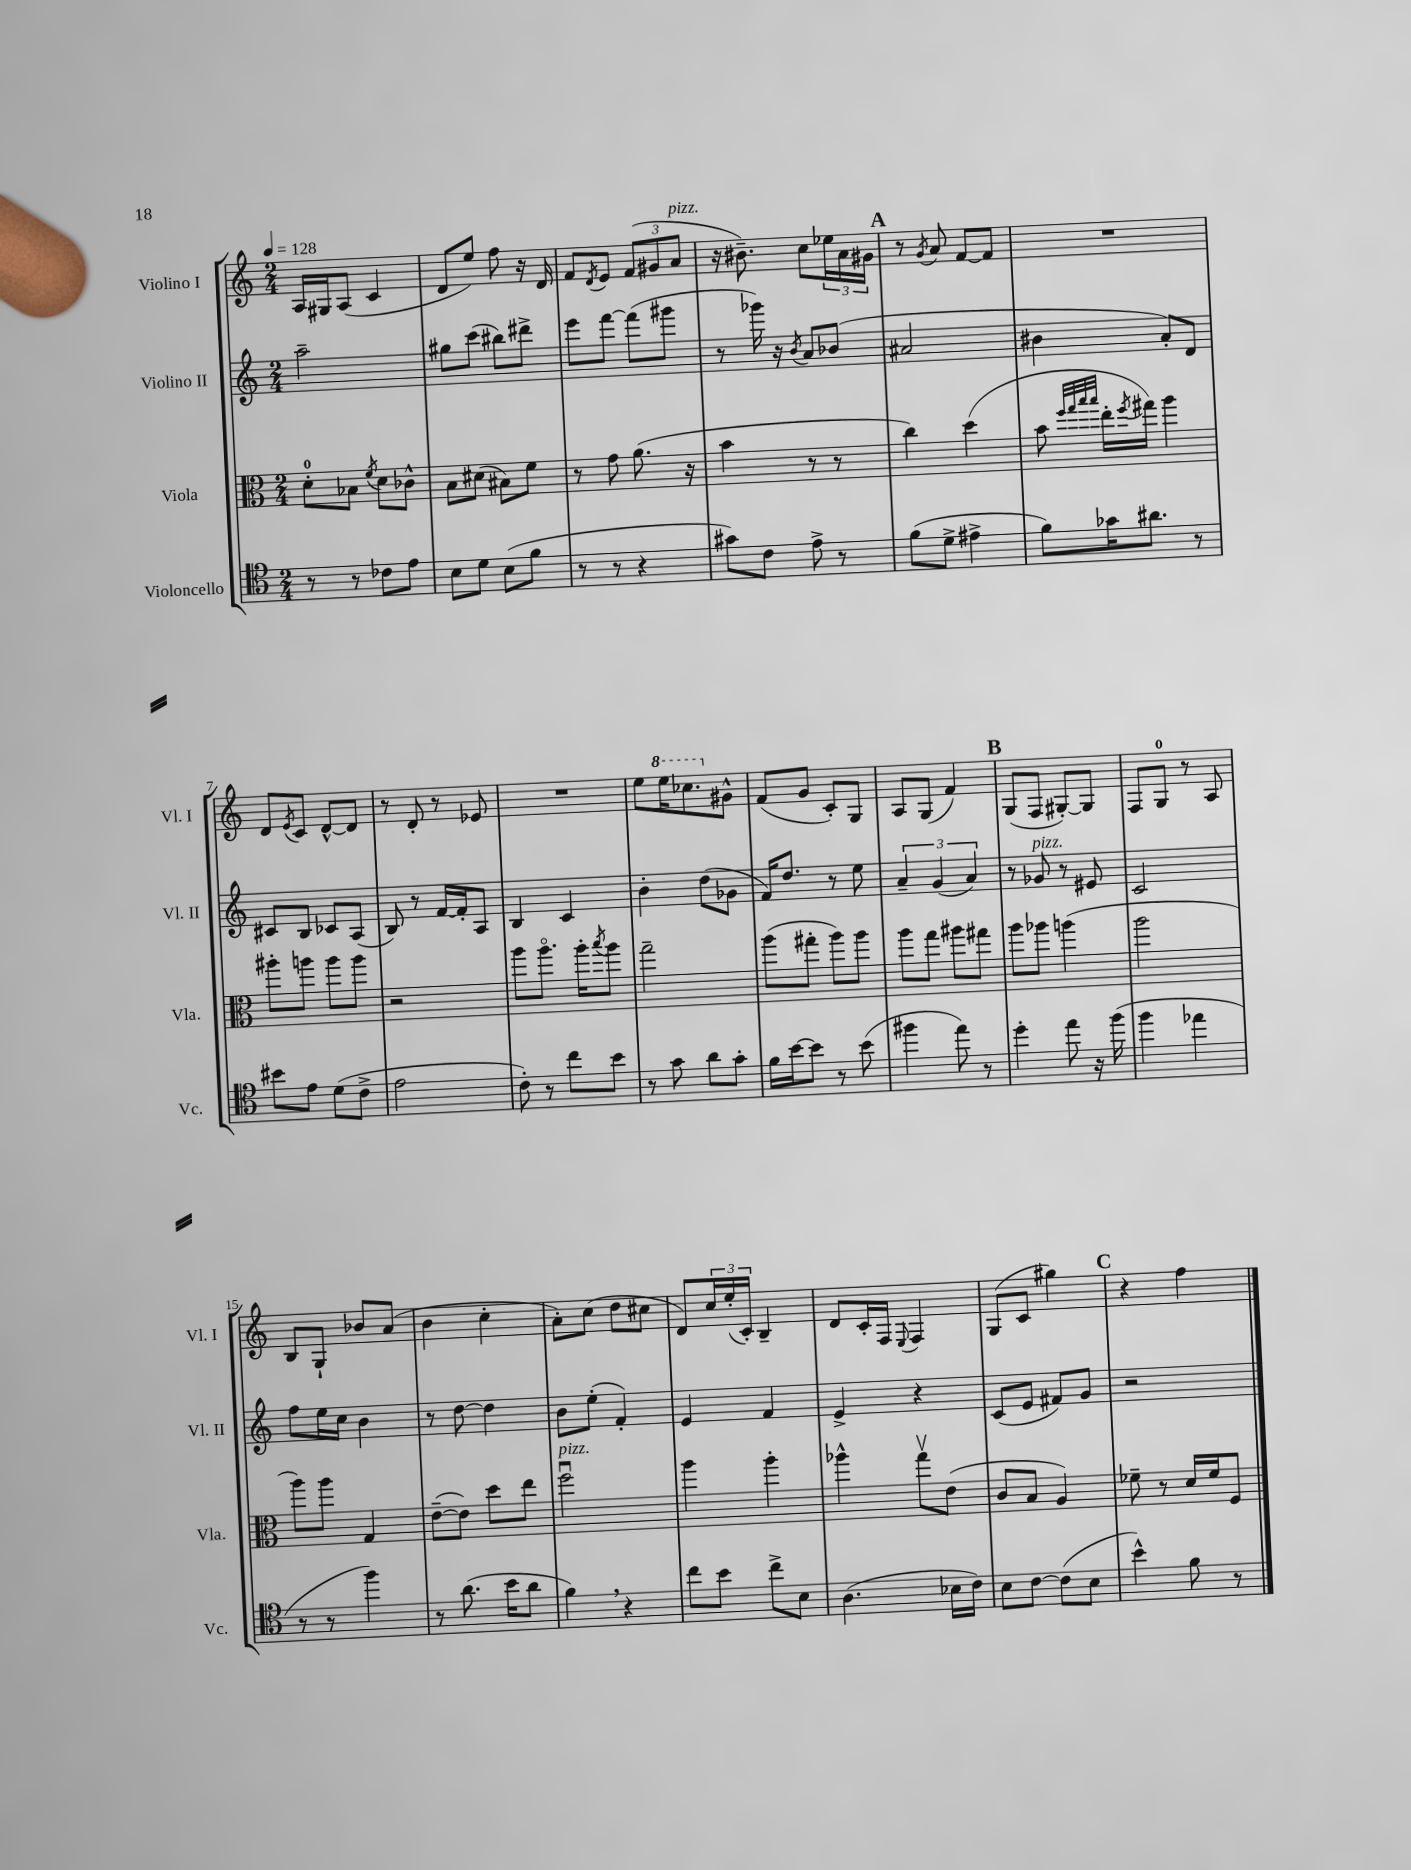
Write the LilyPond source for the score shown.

<<
\new StaffGroup <<
\new Staff = "s0" \with { instrumentName = "Violino I" shortInstrumentName = "Vl. I" } {
    \clef treble \key c \major \numericTimeSignature \time 2/4 \tempo 4 = 128
    a16 gis16 a8( c'4 |
    d'8 e''8) f''8 r16 d'16 |
    f'8 \acciaccatura { d'8 } e'8 \tuplet 3/2 { f'8( gis'8 a'8^\markup { \italic "pizz." } } |
    r16 bis'8.--) c''8 \tuplet 3/2 { ees''16 a'16 gis'16 } |
    \mark \markup { \bold "A" } r8 \acciaccatura { g'8 } a'8 f'8~ f'8 |
    R2 |
    d'8 \acciaccatura { e'8 } c'8 d'8~-^ d'8 |
    r8 d'8-. r8 ees'8 |
    R2 |
    e''8 \ottava #1 e'''16 ces'''8. \ottava #0 gis'8-^ |
    f'8( g'8 c'8-.) g8 |
    a8 g8( f'4) |
    \mark \markup { \bold "B" } g8( f8 gis8~-.) gis8 |
    f8 g8-0 r8 a8 |
    b8 g8-! bes'8 a'8( |
    b'4 c''4-. |
    a'8-.) c''8( d''8 cis''8 |
    d'8) \tuplet 3/2 { c''16 e''16-.( c'16-.) } b4-- |
    d'8 c'16-. f16 \appoggiatura { e8 } f4 |
    g8( c'8 gis''4) |
    \mark \markup { \bold "C" } r4 f''4 \bar "|." |
}
\new Staff = "s1" \with { instrumentName = "Violino II" shortInstrumentName = "Vl. II" } {
    \clef treble \key c \major \numericTimeSignature \time 2/4
    a''2-- |
    gis''8 c'''8( bis''8) dis'''8-> |
    e'''8 f'''8~ f'''8( gis'''8 |
    r8 ges'''16) r16 \acciaccatura { b'8 } a'8 bes'8( |
    \mark \markup { \bold "A" } ais'2 |
    bis'4 a'8-.) d'8 |
    cis'8 b8 ces'8 a8( |
    b8) r8 f'16~ f'16-. a8 |
    b4 c'4 |
    b'4-. d''8( ges'8 |
    f'16) d''8. r8 e''8 |
    \tuplet 3/2 { a'4-- g'4( a'4) } |
    \mark \markup { \bold "B" } r8 ges'8^\markup { \italic "pizz." } r8 eis'8 |
    c'2 |
    f''8 e''16 c''16 b'4 |
    r8 d''8~ d''4 |
    b'8 e''8-.( f'4-.) |
    e'4 f'4 |
    e'4-> r4 |
    c'8( e'8 fis'8) g'8 |
    \mark \markup { \bold "C" } r2 \bar "|." |
}
\new Staff = "s2" \with { instrumentName = "Viola" shortInstrumentName = "Vla." } {
    \clef alto \key c \major \numericTimeSignature \time 2/4
    d'8-0-. bes8 \acciaccatura { f'8 } d'8 ces'8-^ |
    b8 dis'8( bis8) f'8 |
    r8 g'8 a'8.( r16 |
    b'4 r8 r8 |
    \mark \markup { \bold "A" } c''4) d''4( |
    b'8 \grace { f''32 g''32 b''32 b''32 } e''16-. \acciaccatura { f''8 } gis''16) a''4 |
    ais''8-. a''8 a''8 a''8 |
    r2 |
    a''8 a''8.\flageolet a''16-. \acciaccatura { b''8 } a''8 |
    g''2-- |
    a''8( gis''8-. a''8) a''8 |
    a''8 g''8 ais''8 gis''8 |
    \mark \markup { \bold "B" } a''8 aes''8 a''4( |
    a''2 |
    a''8) a''8 g4 |
    e'8~--( e'8) d''8 e''8 |
    f''2\downbow^\markup { \italic "pizz." } |
    a''4 a''4-. |
    aes''4-^ g''8\upbow e'8( |
    c'8 b8 a4) |
    \mark \markup { \bold "C" } fes'8-- r8 d'16 fes'16 f8 \bar "|." |
}
\new Staff = "s3" \with { instrumentName = "Violoncello" shortInstrumentName = "Vc." } {
    \clef tenor \key c \major \numericTimeSignature \time 2/4
    r8 r8 ces'8 e'8 |
    b8 d'8 b8( f'8 |
    r8 r8 r4 |
    gis'8) c'8 e'8-> r8 |
    \mark \markup { \bold "A" } f'8( d'8-> eis'4-> |
    f'8) ges'16 ais'8. r8 |
    bis'8 e'8 d'8( c'8-> |
    e'2 |
    c'8-.) r8 c''8 b'8 |
    r8 g'8 a'8 g'8-. |
    f'16 b'16~ b'8 r8 b'8( |
    fis''4 e''8) r8 |
    \mark \markup { \bold "B" } d''4-. e''8 r16 f''16( |
    f''4 ees''4 |
    r8 r8 f''4) |
    r8 a'8.( b'16 a'8 |
    f'4) \breathe r4 |
    c''8 b'8 c''8-> b8 |
    a4.( bes16 c'16) |
    b8 c'8~ c'8( b8 |
    \mark \markup { \bold "C" } b'4-^) f'8 r8 \bar "|." |
}
>>
>>
